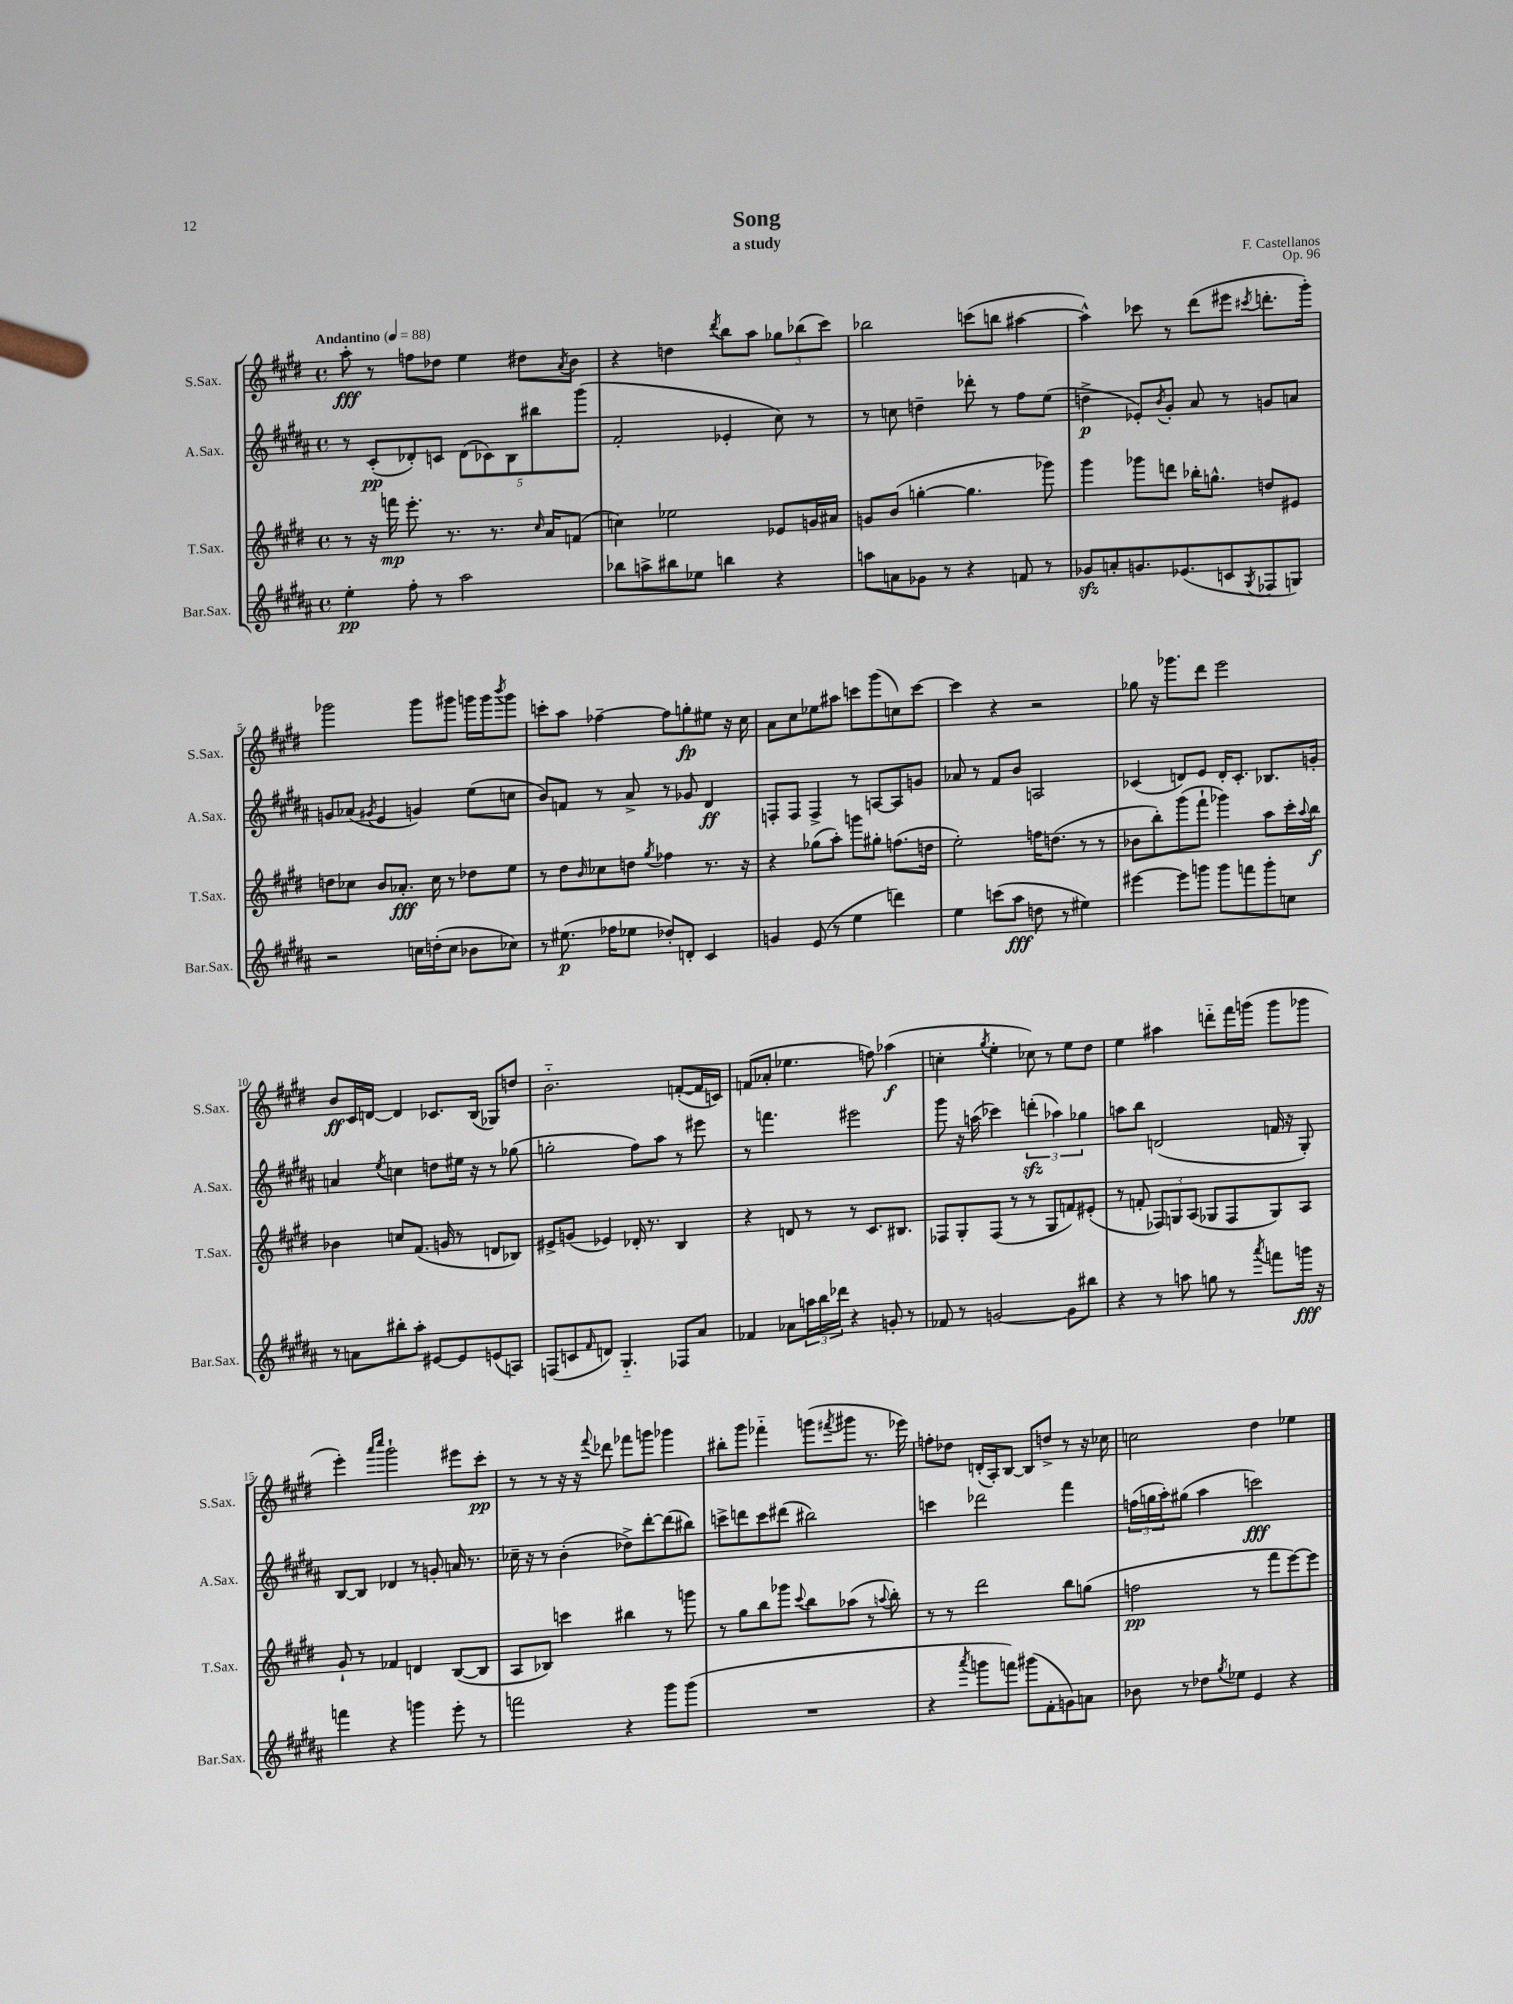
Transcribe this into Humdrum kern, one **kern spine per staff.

**kern	**kern	**kern	**kern
*staff4	*staff3	*staff2	*staff1
*clefG2	*clefG2	*clefG2	*clefG2
*k[f#c#g#d#a#]	*k[f#c#g#d#]	*k[f#c#g#d#a#]	*k[f#c#g#d#]
*M4/4	*M4/4	*M4/4	*M4/4
*met(c)	*met(c)	*met(c)	*met(c)
*MM88	*MM88	*MM88	*MM88
4ee'	8r	8r	8aa'
.	16r	(8c#'	8r
.	16fff	.	.
8ff#'	8.eee'	8d-')	8ff
8r	.	8c	8dd-
.	8.r	.	.
2aa#	.	(10d-	4ee
.	.	10c-)	.
.	8.r	.	.
.	.	10B	.
.	.	.	8dd#
.	.	10bb#	.
.	16qqcc#	.	.
.	16a	.	.
.	.	.	8qa
.	(8f	.	8b
.	.	(10ggg#	.
=	=	=	=
8bb-	4cc)	2f#'	4r
8aa^	.	.	.
8bb#	2ee-	.	4dd
8ee-	.	.	.
.	.	.	8qddd#
4bb	.	4e-'	8bb
.	.	.	8aa
4r	8e-	8cc#)	12gg-
.	.	.	(12bb-
.	16g	8r	.
.	.	.	12ccc#)
.	16a#	.	.
=	=	=	=
8aa	8g	8r	2bb-
8a	(8b	8cc	.
8g-	[4gg'	4dd~	.
8r	.	.	.
4r	4.gg]	8ddd-'	(8ccc
.	.	8r	8bb
8f	.	8ff#	[4aa#
8r	8ggg-)	(8ee	.
=	=	=	=
8g-	4ggg#	4dd^	4aa#^^])
8a'	.	.	.
8.g	8ggg-	8e-')	8ccc-
.	.	8qb	.
.	8ddd	8g#'	8r
(8.e-	.	.	.
.	16bb-'	8a#	(8ddd#
.	8.gg^^	.	.
8c	.	8r	8eee#
8qG#	.	.	8qccc#
8F-	8dd	8g	8.ddd'
8G)	8e#	8a	.
.	.	.	16ggg#')
=	=	=	=
2r	8dd	8g	2ggg-
.	8cc-	(8a-	.
.	.	8qg#	.
.	8b	4e	.
.	8.a-'	.	.
16cc	.	4g)	8ggg-
(16dd'	16cc-	.	.
8cc	8r	.	8ggg#
8b-	8dd-	(8ee	16ggg
.	.	.	16ggg
.	.	.	8qbbb
8cc-)	8ee	8cc	8ggg
=	=	=	=
8r	8r	8b)	8ccc'
(8.ee#	8dd#	8f	8aa
.	16qqb	.	.
.	8cc-	8r	[4ff-~
16ff-	.	.	.
8ee-	8dd	8a#^	.
.	8qgg#	.	.
8dd-')	4ff-	8r	8ff-]
8d'	.	8g-	8gg'
4c#	8.r	4d#	8ee#
.	.	.	16r
.	16r	.	16cc#
=	=	=	=
4g	4r	8F'	8a
.	.	8F	8cc#
(8e	(8gg-	4F^	8ee-
8r	8aa')	.	8aa#
4ee	8ggg	8r	8ccc
.	8gg#'	[8A	(8ggg#
4ddd)	(8.ff	8A]	8cc)
.	.	8g	[8ccc
.	16dd	.	.
=	=	=	=
4ee	2ee')	8a-	4ccc]
.	.	8r	.
(8ccc	.	8f#	4r
8aa#	.	8b	.
8dd	16ff	2A	2r
.	(8.dd	.	.
8r	.	.	.
4ee#)	8r	.	.
.	8r	.	.
=	=	=	=
[4eee#	8b-	(4c-	8gg-
.	8bb')	.	16r
.	.	.	8.ggg-
8eee#]	(8ggg#	8d)	.
8ggg	8fff#`	8e	8ddd#
8ggg	4ggg-)	16d'	2eee
.	.	8.c-'	.
8fff	.	.	.
8ggg'	8aa	8.B-	.
8cc	16ccc#'	.	.
.	8qqaa	.	.
.	16bb	16g'	.
=	=	=	=
8r	4b-	4a	8b
8a	.	.	16c#
.	.	.	[16d
.	.	8qee	.
8bb#'	8cc	4cc	4d]
8aa#'	(8.f#	.	.
[8e#	.	8dd	8.c-
.	16g	.	.
8e#]	8r	16ee#	.
.	.	16r	(16B
(8e	8d	8r	8G-)
8A)	8B-)	(8gg-	8dd
=	=	=	=
(8F	8e#^	2gg'	2.b'~
8c	(8g	.	.
16qqf#	.	.	.
8d)	4e-)	.	.
4.G#'~	.	.	.
.	16d-'	8ff#)	.
.	8.r	.	.
.	.	8aa#	.
8F-	4B	8r	([8f'
8a#	.	8eee#	16f]
.	.	.	16c)
=	=	=	=
4f-	4r	8r	(8f
.	.	4.fff	8a-'
8a-	8d	.	4.ee-
24aa	8r	.	.
24bb	.	.	.
24ddd-	.	.	.
4r	8r	2eee#	.
.	8.c#	.	8ff)
8g'	.	.	(4aa-
.	8.B#	.	.
8r	.	.	.
=	=	=	=
8f-	8F-	8ggg#	4cc'
8r	8G#'	16r	.
.	.	(16aa	.
.	.	.	8qgg#
[2g	(8F-	4ccc-)	4ee'
.	8r	.	.
.	8r	(6ddd'	8cc-)
.	8G#	.	8r
.	.	6aa-)	.
8g]	8f)	.	8ee
.	.	6gg-	.
8bb#	(8e#'	.	8dd#
=	=	=	=
4r	8r	8aa	4ee
.	8f'	8bb	.
8r	12F-)	(2d	4aa#
.	12G	.	.
8aa	.	.	.
.	(12A	.	.
8gg	8G-	.	8ddd'~
8r	8F-	.	16fff#
.	.	.	(16ggg
8qaaa#	.	.	.
8fff	8G-)	16f	8ggg
.	.	16r	.
16ggg	8A	8G#')	8ggg-
16r	.	.	.
=	=	=	=
4fff	8g#`	[8B	4eee')
.	8r	8B]	.
.	.	.	16qqaaa
.	.	.	16qqcccc#
4r	4f-	4d-	2ggg#`
4ggg	4d	8r	.
.	.	8g'	.
8eee'	([8B	16a	8eee#
.	.	8.r	.
8r	8B]	.	8ccc#'
=	=	=	=
2fff	8A	16cc-~	8r
.	.	16r	.
.	8B-)	8r	8r
.	4ccc	(4b'	16r
.	.	.	16r
.	.	.	8qqfff#
.	.	.	8ddd-
4r	4bb#	8dd-^)	8fff-
.	.	[8ddd#'	8ggg
8ggg#	8r	(8ddd#]	4ggg-
(8ggg#	8ggg	8bb#)	.
=	=	=	=
1r	8r	8ccc^	8bb#'
.	8gg#	8ddd	8ggg#
.	8bb	8ccc	4fff-'~
.	8ggg-	(8ddd#	.
.	8qqccc#	.	.
.	8bb	2bb#)	(8ggg
.	.	.	8qfff#
.	(8aa-	.	8ggg#
.	8r	.	8.r
.	8qqaa	.	.
.	8bb')	.	.
.	.	.	16eee-)
=	=	=	=
4r	8r	4ccc	8ff'
.	8r	.	8dd-
8qaaa#	.	.	.
8ggg	2ddd#	2ddd-	(16d'
.	.	.	16A')
8fff)	.	.	[8B
(8ggg#	.	.	8B]
8f#'	.	.	8dd^
8g)	8bb	4fff#	8r
8a	(8gg	.	16r
.	.	.	16cc-
=	=	=	=
8b-	2ff	(24ff	2cc
.	.	24gg	.
.	.	24aa#')	.
8r	.	(8gg#	.
8dd-	.	4aa#	.
8qgg#	.	.	.
8ee-	.	.	.
4e	8r	2ccc)	4dd#
.	8fff#	.	.
4r	[8eee)	.	4ee-
.	8eee]	.	.
==	==	==	==
*-	*-	*-	*-
